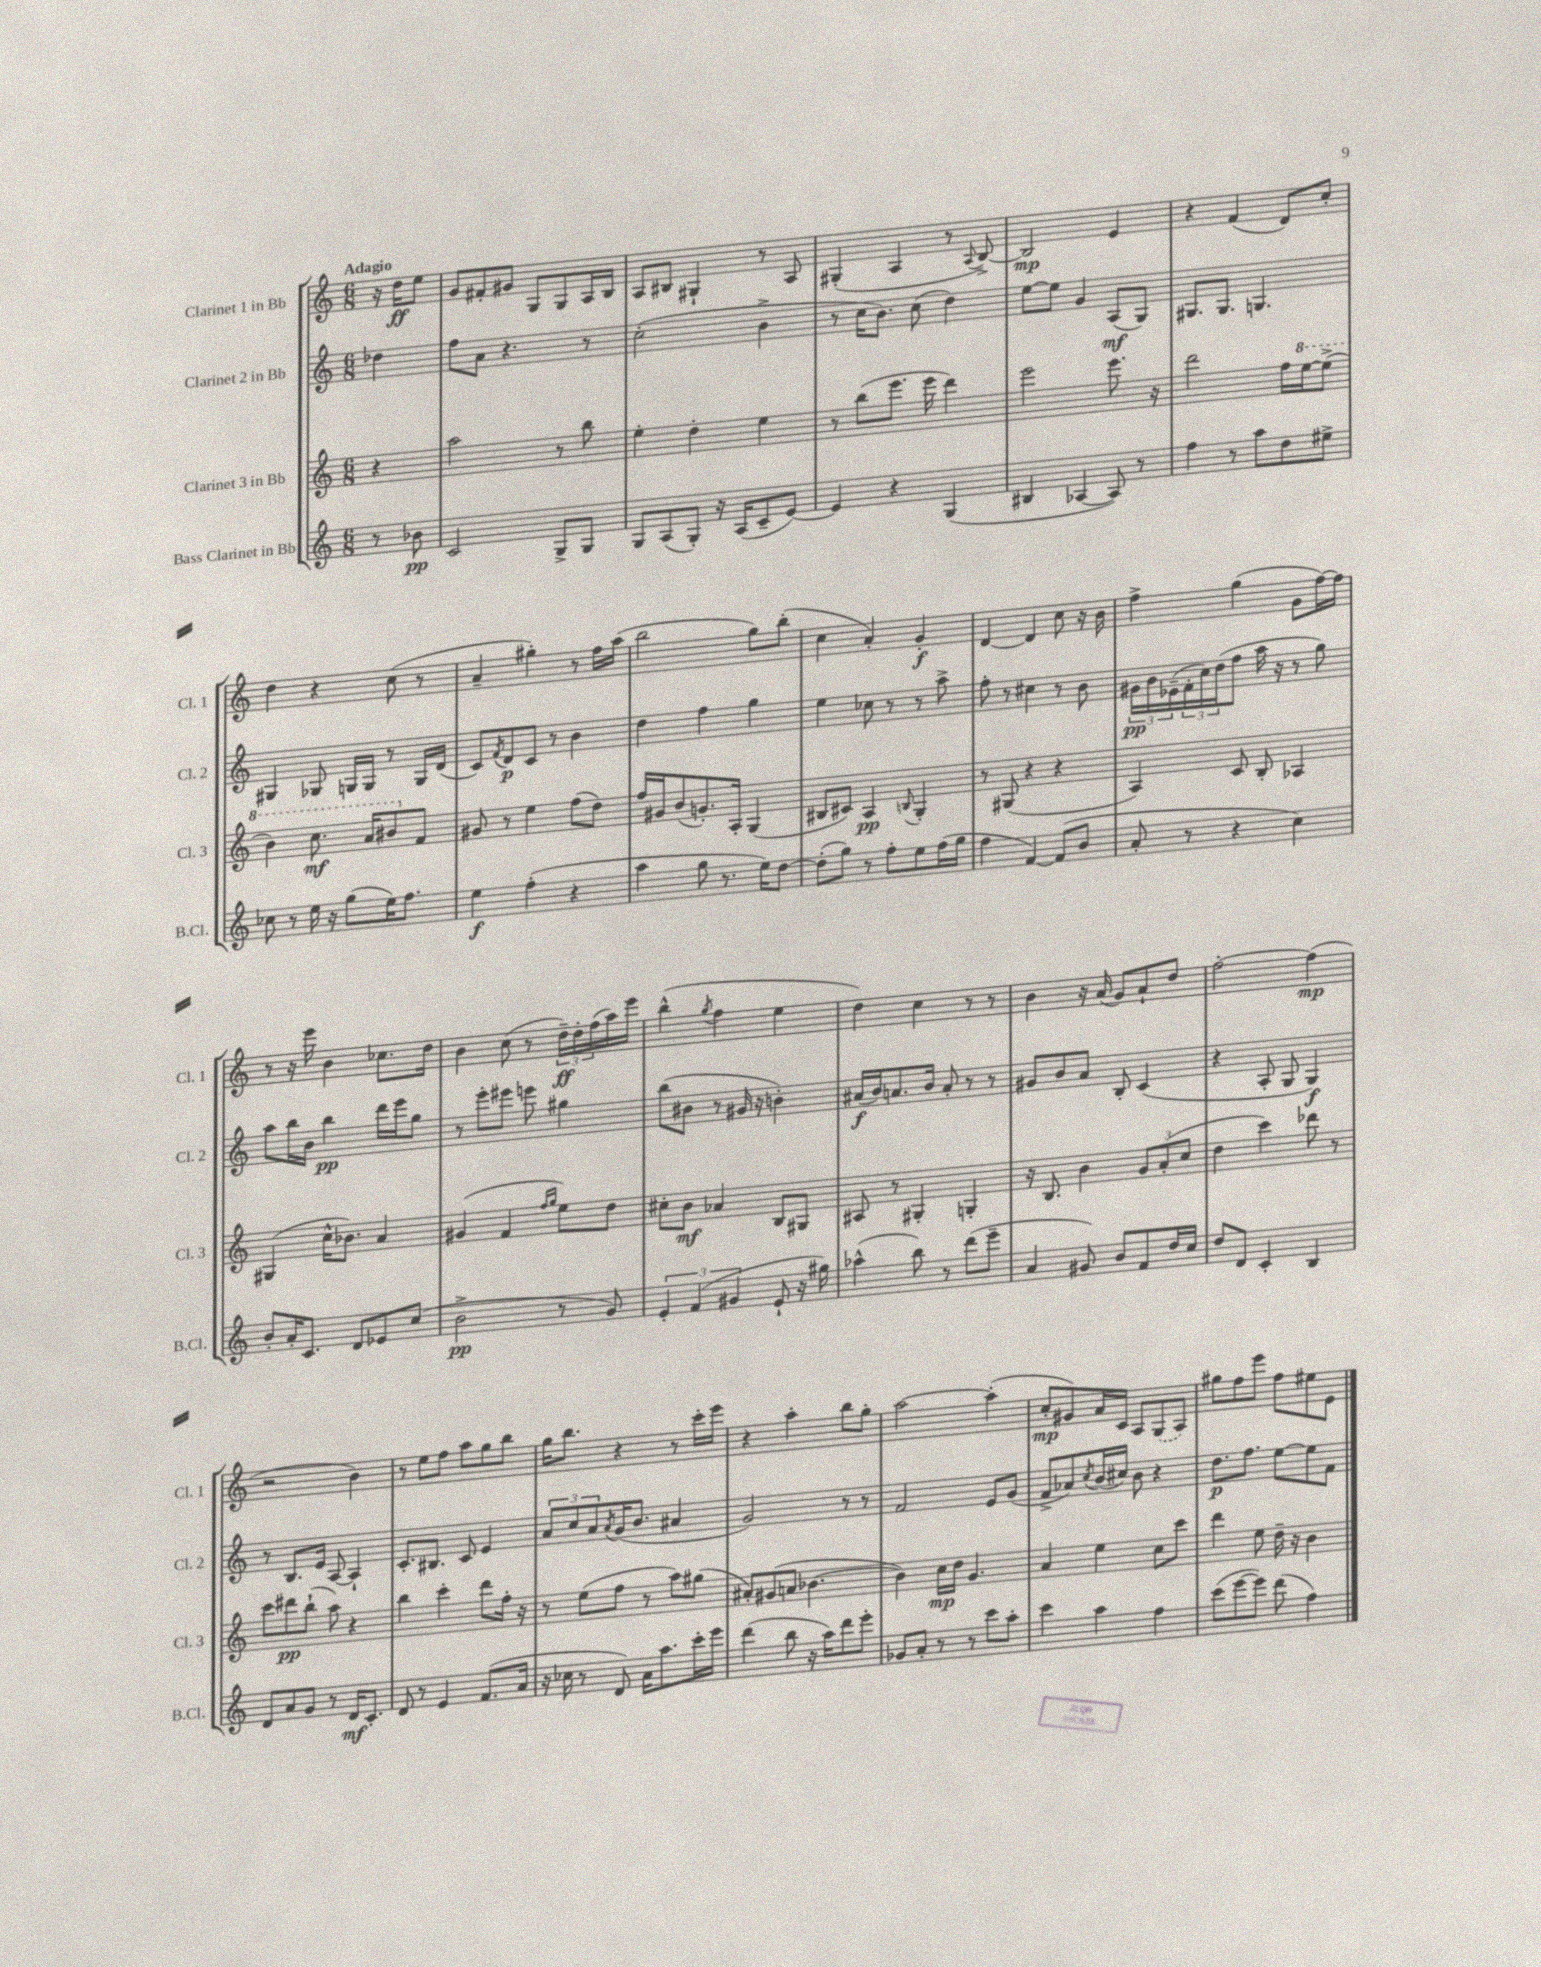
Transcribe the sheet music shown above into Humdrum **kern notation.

**kern	**kern	**kern	**kern
*staff4	*staff3	*staff2	*staff1
*clefG2	*clefG2	*clefG2	*clefG2
*k[]	*k[]	*k[]	*k[]
*M6/8	*M6/8	*M6/8	*M6/8
8r	4r	4dd-	16r
.	.	.	16dd
8b-	.	.	8ee
=	=	=	=
2c	2aa	8ff	8g
.	.	8a	8f#'
.	.	4.r	8g#
.	.	.	8G
8G^	8r	.	8G
8G	8bb	8r	16A
.	.	.	16B
=	=	=	=
8G	4ee'	(2cc'	8A
(8A	.	.	8B#
8G')	4dd'	.	4G#`
16r	.	.	.
(16A	.	.	.
8c~	4ee	4b^	8r
[8e)	.	.	8A
=	=	=	=
4e]	8r	8r	(4G#'
.	(8bb	16cc	.
.	.	8.b)	.
4r	8.eee	.	4A
.	.	(8cc	.
.	16eee	.	.
(4G	4ddd)	4dd)	8r
.	.	.	8qqA
.	.	.	[8B^)
=	=	=	=
4B#	2eee	[8ee	2B]
.	.	8ee]	.
[4A-	.	4g	.
8A-])	8.eee	(8A	4e
8r	.	8G)	.
.	16r	.	.
=	=	=	=
4ff	2ddd	8.G#	4r
.	.	8.G#	.
8r	.	.	(4f
8aa	.	4.G	.
8dd	16ff	.	8d)
.	[16eee	.	.
8ee#^	(8eee^]	.	8cc'
=	=	=	=
8cc-	4bb)	4G#	4dd
8r	.	.	.
16ee	8.ccc	8G-	4r
16r	.	.	.
(8gg	.	16G	.
.	16aa	16G	.
16ee)	8bb#	8r	(8cc
8.ff	.	.	.
.	8f	16G	8r
.	.	(16d	.
=	=	=	=
4ee	8g#	8c)	4a~
.	.	8qf	.
.	8r	8d	.
(4ff'	4ee	8c	4gg#')
.	.	8r	.
4r	(8ff	4b	8r
.	8dd)	.	16ff
.	.	.	(16aa
=	=	=	=
4aa	16ff	4dd	2bb
.	16g#	.	.
.	(8b	.	.
8gg	8.g')	4ff	.
8.r	.	.	.
.	16A'	.	.
.	(4G	4gg	8gg)
16ee)	.	.	.
[8dd	.	.	(8bb'
=	=	=	=
(8dd']	8B#	4ee	4cc
8gg)	8c#)	.	.
8r	4A	8cc-	4a')
8ff'	.	8r	.
.	8qqB	.	.
8ee	4G'	8r	4g'
(16ff	.	8aa^	.
16gg	.	.	.
=	=	=	=
4ff	8r	8ff'	[4d
.	(8G#	8r	.
[4f)	4r	4cc#	4d]
(8f]	4r	8r	8cc
8b	.	8b	16r
.	.	.	16b
=	=	=	=
8a'	4A)	24g#	4ff^
.	.	24b	.
.	.	(24e-~	.
8r	.	24f'	.
.	.	24cc)	.
.	.	(24dd	.
4r	8c	8ff	(4gg
.	8B'	16aa	.
.	.	16r	.
4cc)	4A-	8r	8g
.	.	8gg)	[16ff)
.	.	.	16ff]
=	=	=	=
8b'	(4G#	8aa	8r
16a'	.	16bb	16r
8.c	.	16b	16eee
.	16cc^^	4bb	4b
.	8.b-)	.	.
8d	.	.	.
8e-	4a	16ddd	8.cc-
.	.	16eee	.
(8cc	.	8gg	.
.	.	.	16dd
=	=	=	=
2b^	(4g#	8r	4b
.	.	8eee'	.
.	4f	8eee#	(8cc
.	.	8eee	8r
.	16qqff	.	.
.	16qqgg	.	.
8r	8ee)	4gg#	24dd~)
.	.	.	24dd'
.	.	.	(24ff
8g)	8dd	.	16aa)
.	.	.	16eee
=	=	=	=
6e'	8cc#'	(8bb	(4bb^^
.	8b	8b#	.
(6f	.	.	.
.	.	.	8qgg
.	4a-	8r	4ff
6g#	.	.	.
.	.	16g#	.
.	.	16r	.
8e`	8B	4b')	4ee
16r	8G#	.	.
16gg#)	.	.	.
=	=	=	=
(4aa-^^	8A#	(16a#	4dd)
.	.	16b)	.
.	8r	8.a	.
8bb)	4G#'	.	4cc
.	.	16b	.
8r	.	8a'	.
(8ddd	4G'	8r	8r
8eee~	.	8r	8r
=	=	=	=
4a	16r	8g#	4b
.	8.B	.	.
.	.	8b	.
8g#)	4b	8a	16r
.	.	.	(16a
8b	.	8B'	8g)
8f	12g	(4c	8a`
.	(12a'	.	.
16dd	.	.	8dd
.	12cc	.	.
16cc	.	.	.
=	=	=	=
8dd	4dd	4r	[2ff'
8d	.	.	.
4c'	4ccc)	8A'	.
.	.	8G	.
4B	8ddd-	4G)	(4ff]
.	8r	.	.
=	=	=	=
8d	8ccc	8r	2r
8a	8ddd#	8.B	.
8g	(8bb`	.	.
.	.	16e	.
8r	8aa)	[8A	.
16d	4r	4A`]	4b)
8.c'	.	.	.
=	=	=	=
8d	4bb	8.c'	8r
8r	.	.	8ee
.	.	8.B#	.
4e	4ccc'	.	8ff
.	.	8c	8aa
(8.f	8ddd	4e	8gg
.	16ff'	.	8bb
16a	16r	.	.
=	=	=	=
16r	8r	12a	16gg
16cc-	.	.	8.bb
.	.	12cc	.
8r	(8ee	.	.
.	.	12a	.
.	.	8qa	.
8d)	8ff	(16g	4r
.	.	8.b	.
16a	8r	.	.
8.aa	.	.	.
.	8aa)	4a#	8r
16ccc'	(8gg#	.	16ccc'
16eee	.	.	16eee
=	=	=	=
(4ddd	8a#')	2g)	4r
.	(8g#	.	.
8bb	8a	.	4aa'
16r	[4.b-	.	.
16aa)	.	.	.
8ddd	.	8r	8bb
8eee'	.	8r	8gg'
=	=	=	=
8g-	4b-])	2f	[2aa
8a'	.	.	.
8r	16cc	.	.
.	16dd	.	.
8r	4.g	.	.
8ccc	.	8e	(4aa']
8aa'	.	(8g	.
=	=	=	=
4ccc	4a	8f^	8cc'
.	.	8a-)	8g#)
.	.	8qcc	.
4aa	4ee	(16b	16a
.	.	16cc#)	16c
.	.	8b	8A
4ff	8cc	4r	(8G
.	8ccc	.	8A)
=	=	=	=
(8ccc	4ddd	8.dd	8gg#
[8eee	.	.	8ff
.	.	8.ff	.
8eee])	8ee	.	8eee
(8ddd	16dd~	[8ee	8ff
.	16r	.	.
4ff)	4b	8ee]	8ee#
.	.	8f	8e
==	==	==	==
*-	*-	*-	*-
